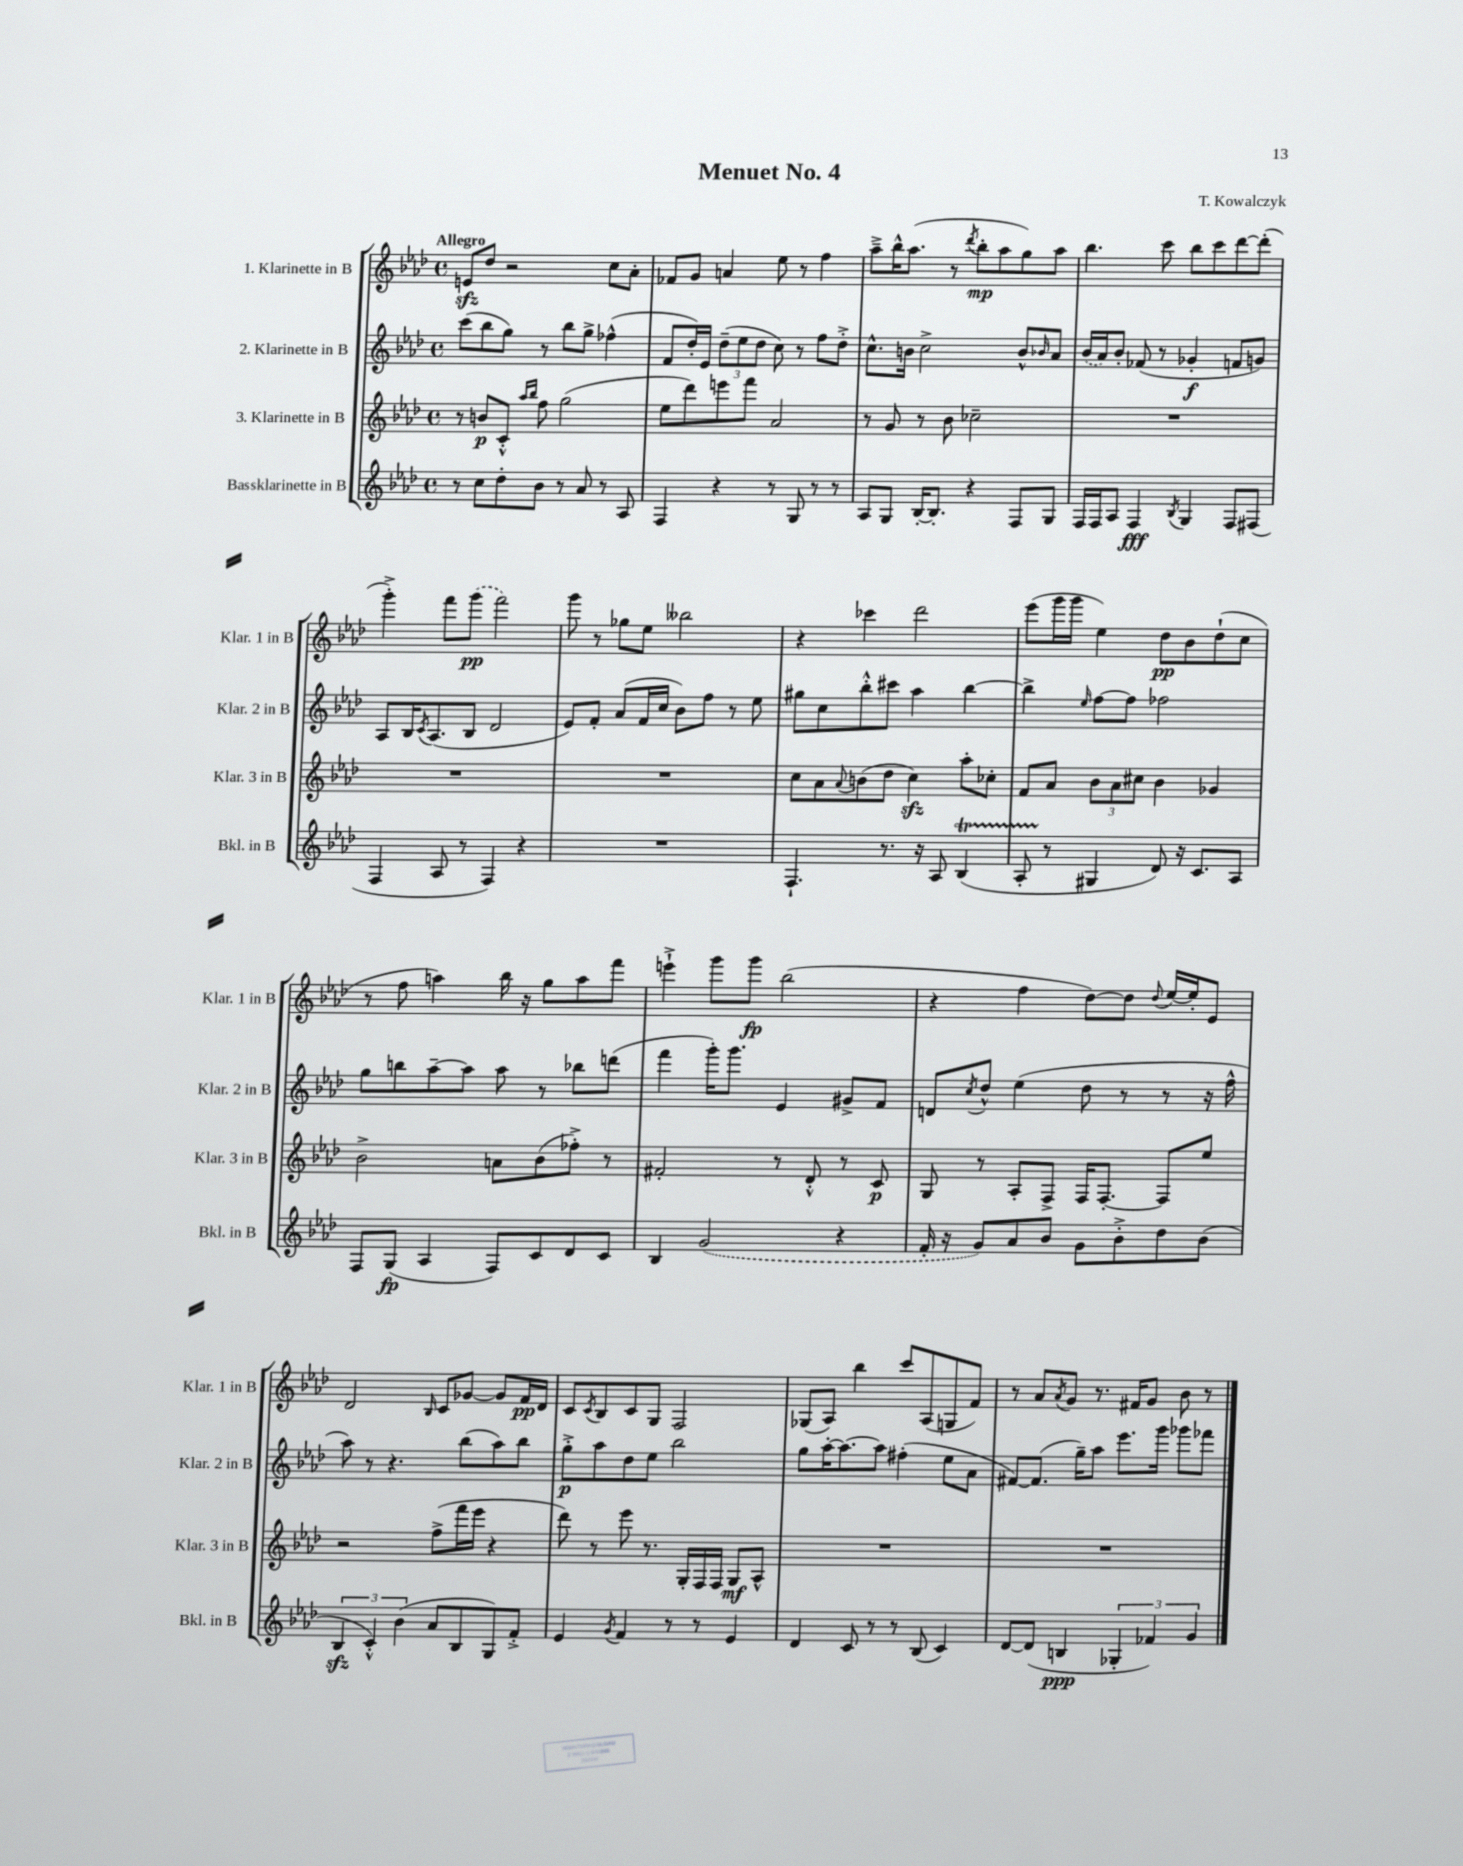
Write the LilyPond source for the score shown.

\header { title = "Menuet No. 4" composer = "T. Kowalczyk" }
<<
\new StaffGroup <<
\new Staff = "s0" \with { instrumentName = "1. Klarinette in B" shortInstrumentName = "Klar. 1 in B" } {
    \clef treble \key aes \major \defaultTimeSignature \time 4/4 \tempo "Allegro"
    e'8\sfz des''8 r2 c''8 aes'8-. |
    fes'8 g'8 a'4 ees''8 r8 f''4 |
    aes''8---> bes''16-^ aes''8.( r8 \acciaccatura { des'''8 } bes''8-.\mp aes''8 g''8) aes''8 |
    bes''4. c'''8 bes''8 c'''8 des'''8~ des'''8-.( |
    g'''4-.->) f'''8 \once \slurDashed g'''8\pp( f'''2) |
    g'''8 r8 ges''8 ees''8 beses''2 |
    r4 ces'''4 des'''2 |
    ees'''8( g'''16 g'''16 ees''4) des''8\pp bes'8 des''8-!( c''8 |
    r8 f''8 a''4) bes''16 r16 g''8 a''8 f'''8 |
    e'''4-!-> g'''8 g'''8\fp bes''2( |
    r4 f''4 des''8~) des''8 \appoggiatura { des''8 } ees''16~ ees''16-. ees'8 |
    des'2 \grace { bes16 } c'8 ges'8~ ges'8 f'16\pp des'16 |
    c'8 \acciaccatura { c'8 } bes8 c'8 g8 f2 |
    ges8( aes8) bes''4 c'''8 aes8( g8 f'8) |
    r8 aes'8 \acciaccatura { aes'8 } g'8 r8. fis'16 g'8 bes'8 r8 \bar "|." |
}
\new Staff = "s1" \with { instrumentName = "2. Klarinette in B" shortInstrumentName = "Klar. 2 in B" } {
    \clef treble \key aes \major \defaultTimeSignature \time 4/4
    c'''8( bes''8 g''8) r8 bes''8 g''8-> fes''4-^( |
    f'8 des''16-.) ees'16 \tuplet 3/2 { des''8--( ees''8 des''8 } c''8) r8 f''8 des''8-.-> |
    c''8.-^ b'16 c''2-> b'8-^ \grace { bes'16 } aes'8 |
    \once \slurDashed bes'16( aes'16) bes'8-. fes'8( r8 ges'4-.\f f'8 g'8) |
    aes8 bes16 \acciaccatura { c'8 } aes8.( bes8 des'2 |
    ees'8) f'8-. aes'8( f'16 c''16 bes'8) f''8 r8 ees''8 |
    gis''8 c''8 bes''8-.-^ cis'''8 aes''4 bes''4~ |
    bes''4-> \grace { ees''16 } f''8~ f''8 fes''2 |
    g''8 b''8 aes''8~-- aes''8 aes''8 r8 bes''8 d'''8( |
    f'''4 g'''16-.) g'''8. ees'4 gis'8-> f'8 |
    d'8 \acciaccatura { c''8 } des''8-^ ees''4( des''8 r8 r8 r16 f''16-^ |
    aes''8) r8 r4. bes''8( aes''8) bes''8 |
    g''8-.->\p aes''8 des''8 ees''8 bes''2 |
    g''8 aes''16~-. aes''8.~ aes''8 fis''4-.( ees''8 aes'8 |
    fis'8~) fis'8.( g''16--) aes''8 ees'''8. g'''16 ges'''8 fes'''8 \bar "|." |
}
\new Staff = "s2" \with { instrumentName = "3. Klarinette in B" shortInstrumentName = "Klar. 3 in B" } {
    \clef treble \key aes \major \defaultTimeSignature \time 4/4
    r8 b'8\p c'8-.-^ \grace { aes''16 bes''16 } f''8 g''2( |
    ees''8 des'''8) e'''8 f'''8 aes'2 |
    r8 g'8 r8 bes'8 ces''2-- |
    R1 |
    R1 |
    R1 |
    c''8 aes'8 \appoggiatura { aes'8 } b'8( des''8 c''4\sfz) aes''8-. ces''8-. |
    f'8 aes'8 \tuplet 3/2 { bes'8 aes'8 cis''8 } bes'4 ges'4 |
    bes'2-> a'8 bes'8( fes''8-.->) r8 |
    fis'2-. r8 des'8-.-^ r8 c'8\p |
    g8 r8 aes8-. f8-> f16 f8.~-. f8 ees''8 |
    r2 f''8->( f'''16 ees'''16 r4 |
    des'''8) r8 ees'''8 r8. g16-. f16 f16 g8\mf aes8-^ |
    R1 |
    R1 \bar "|." |
}
\new Staff = "s3" \with { instrumentName = "Bassklarinette in B" shortInstrumentName = "Bkl. in B" } {
    \clef treble \key aes \major \defaultTimeSignature \time 4/4
    r8 c''8 des''8-. bes'8 r8 aes'8 r8 aes8 |
    f4 r4 r8 g8 r8 r8 |
    aes8 g8 bes16~-. bes8.-. r4 f8 g8 |
    f16 f16 aes8 f4\fff \acciaccatura { bes8 } g4 f8 fis8( |
    f4 aes8 r8 f4) r4 |
    R1 |
    f4.-! r8. r16 aes8 bes4\startTrillSpan( |
    aes8-. r8\stopTrillSpan gis4 des'8) r16 c'8. aes8 |
    f8 g8\fp( aes4 f8) c'8 des'8 c'8 |
    bes4 \once \slurDashed g'2( r4 |
    f'16-. r16 g'8) aes'8 bes'8 g'8 bes'8-.-> des''8 bes'8( |
    \tuplet 3/2 { bes4\sfz c'4-.-^) bes'4( } aes'8 bes8 g8) f'8-.-> |
    ees'4 \acciaccatura { g'8 } f'4 r8 r8 ees'4 |
    des'4 c'8 r8 r8 bes8( c'4) |
    des'8~ des'8( b4\ppp \tuplet 3/2 { ges4-. fes'4) g'4 } \bar "|." |
}
>>
>>
\layout { \context { \Score \remove "Bar_number_engraver" } }
